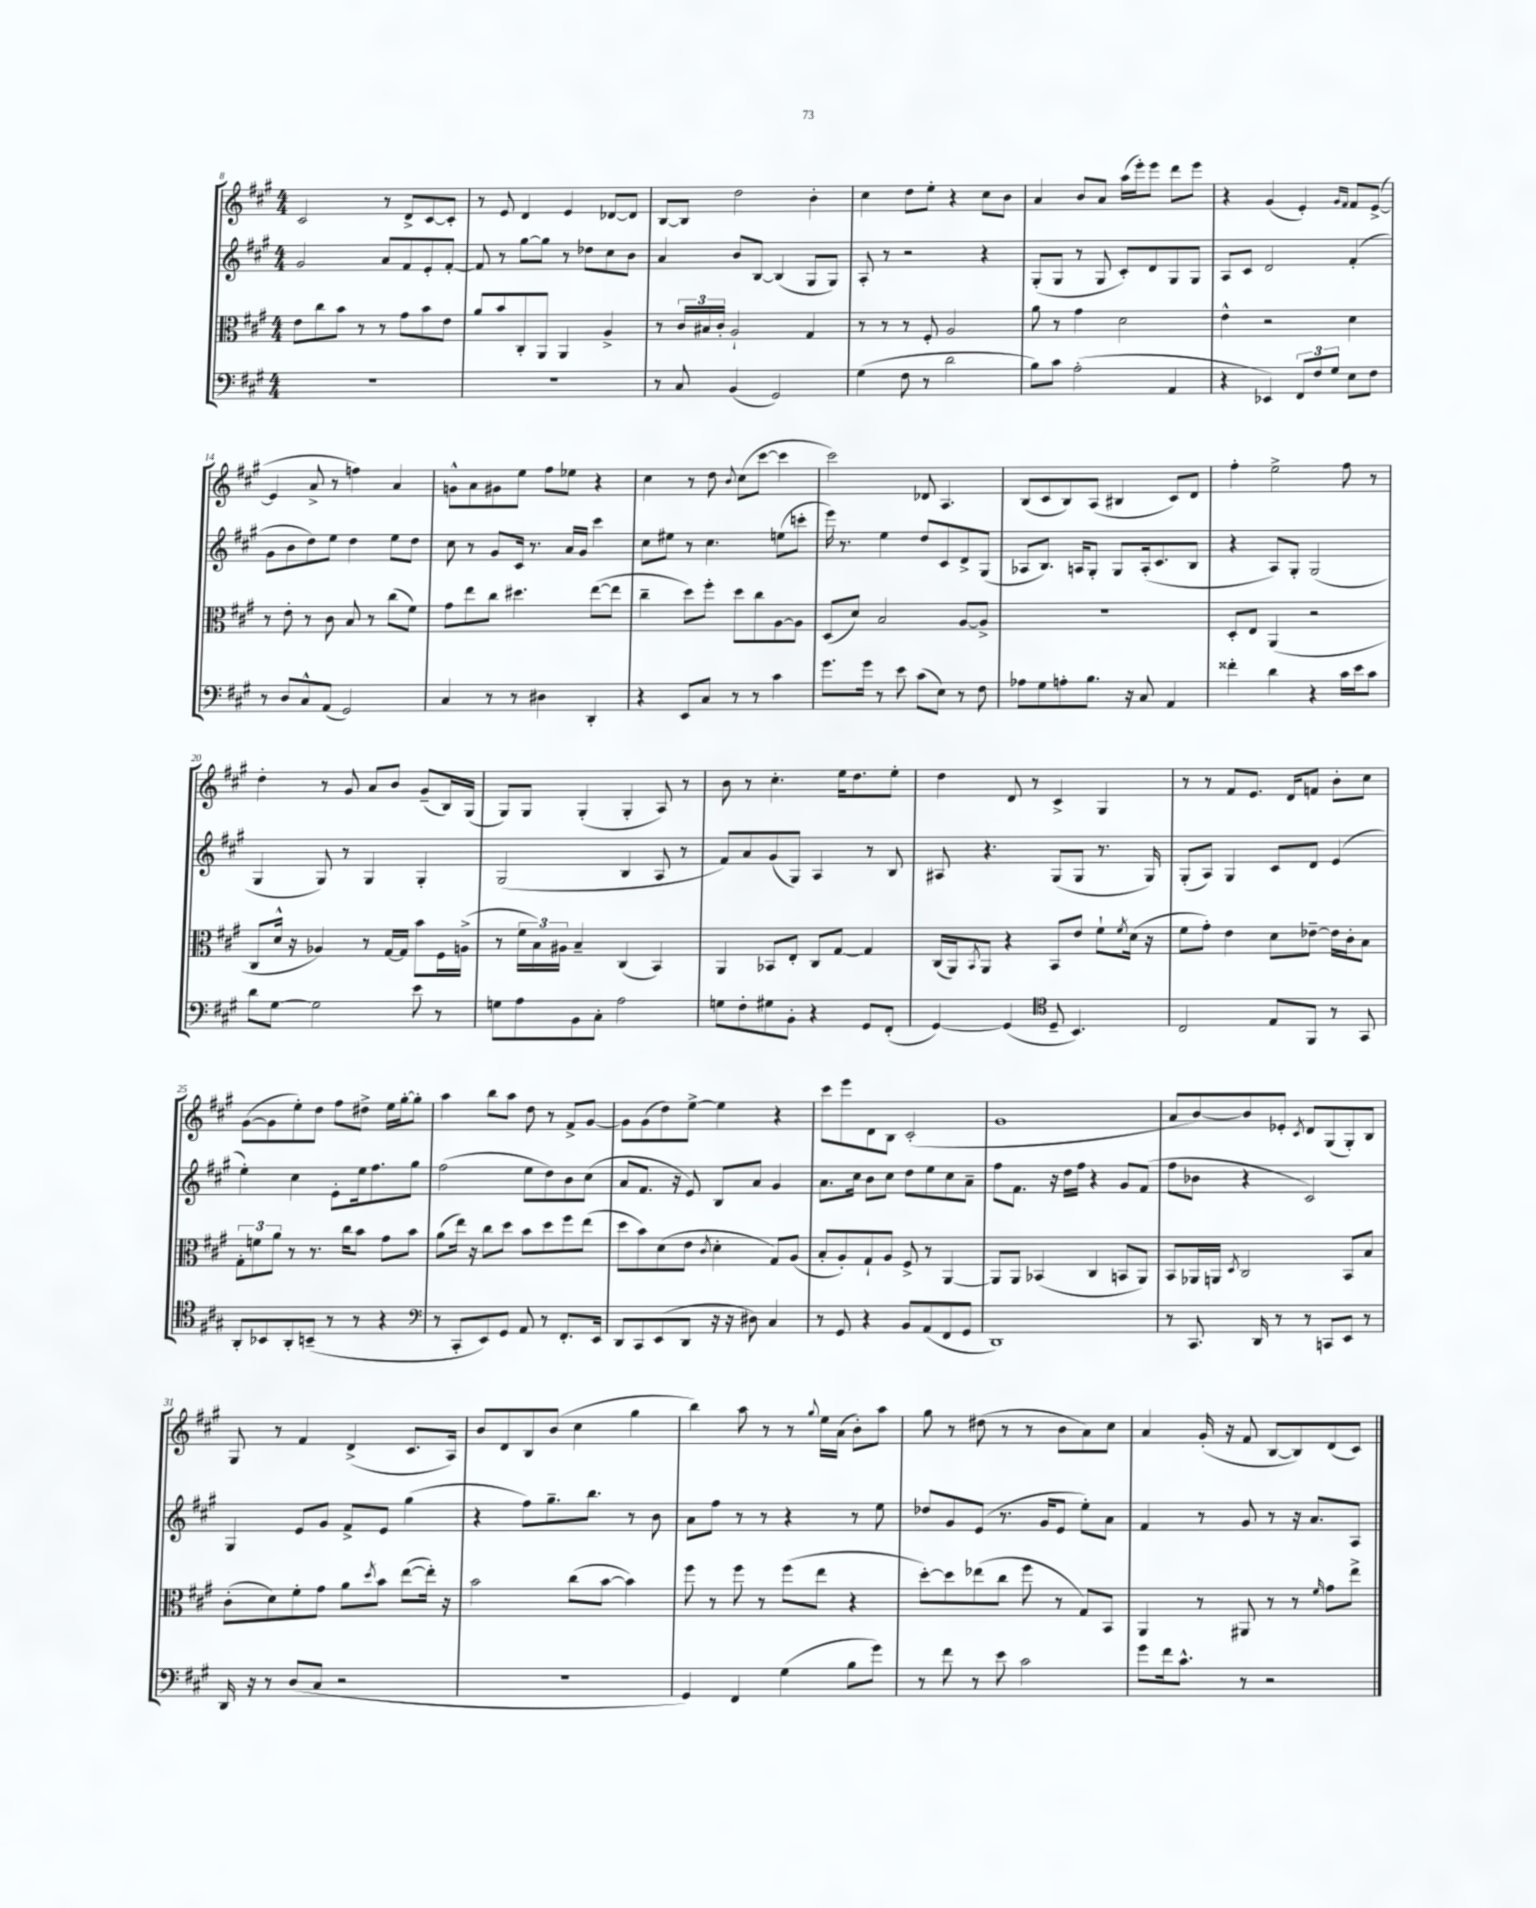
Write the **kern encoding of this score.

**kern	**kern	**kern	**kern
*staff4	*staff3	*staff2	*staff1
*clefF4	*clefC3	*clefG2	*clefG2
*k[f#c#g#]	*k[f#c#g#]	*k[f#c#g#]	*k[f#c#g#]
*M4/4	*M4/4	*M4/4	*M4/4
1r	8e	2g#	2c#
.	8cc#	.	.
.	8b	.	.
.	8r	.	.
.	8r	8a	8r
.	8g#	8f#	8d^
.	8b	8e'	[8c#
.	8e	[8f#'	8c#']
=	=	=	=
1r	8a	8f#]	8r
.	8b	8r	8e
.	8C#'	[8gg#	4d
.	8AA	8gg#]	.
.	4AA	8r	4e
.	.	8dd-	.
.	4A^	8cc#	[8d-
.	.	8b	8d-]
=	=	=	=
8r	8r	4a	[8B
8C#	24c#	.	8B]
.	24B#	.	.
.	24c#'	.	.
(4BB	2A`	8b	2dd
.	.	[8B	.
2GG#)	.	(4B]	.
.	4G#	8G#	4b'
.	.	8G#)	.
=	=	=	=
(4G#	8r	8A'	4cc#
.	8r	8r	.
8F#	8r	2r	8dd
8r	8F#'	.	8ee'
2d	2A	.	4r
.	.	4r	8cc#
.	.	.	8b
=	=	=	=
8B)	8a	(8G#'	4a
8c#	8r	8G#	.
(2A'	4g#	8r	8b
.	.	8G#	8a
.	2d	8c#')	(16aa
.	.	.	16eee')
.	.	8d	8eee
4AA	.	8G#	8ddd
.	.	8G#	8eee
=	=	=	=
4r	4e^^	8A	4r
.	.	8c#	.
4EE-)	2r	2d	(4g#
12FF#	.	.	4e')
12F#	.	.	.
12G#	.	.	.
.	.	.	16qqg#
.	.	.	16qqf#
8E	4d	(4f#'	8f#
8F#	.	.	([8e^
=	=	=	=
8r	8r	8g#	4e]
8D	8e'	8b	.
8C#^^	8r	8dd)	8a^
(8AA	8c#	8ee	8r
2GG#)	8B	4dd	4ff)
.	8r	.	.
.	(8cc#	8ee	4a
.	8f#)	8dd	.
=	=	=	=
4C#	8g#	8cc#	8g^^
.	8ee	8r	8a
8r	8cc#	8g#	8g#
8r	4.dd#	16c#	8ee
.	.	8.r	.
4D#	.	.	8ff#
.	.	16a	8ee-
.	.	16g#	.
4DD'	([8ee	4ccc#	4r
.	8ee]	.	.
=	=	=	=
4r	4cc#~	8cc#	4cc#
.	.	8ee#	.
8EE	8dd)	8r	8r
8C#	8ff#'	4.cc#	8dd
.	.	.	8qqb
8r	8dd	.	(8cc#
8r	8cc#	.	[8ccc#
4c#	[8A	(8ee	4ccc#]
.	8A]	8ccc'	.
=	=	=	=
8.g#	(8D	16eee)	2ccc#)
.	.	8.r	.
.	8d)	.	.
16g#	.	.	.
8r	2B	4ee	.
8e	.	.	.
(8c#	.	8dd	8d-
8E)	.	8c#	4.A
8r	[8A	8d^	.
8F#	8A^]	(8G#	.
=	=	=	=
8A-	1r	8A-	(8B
8G#	.	8.B)	8c#
8A'	.	.	8B)
.	.	16A	.
8.B	.	8G#'	(8A
.	.	8G#	4B#
16r	.	.	.
8C#	.	(16A'	.
.	.	8.c#	.
4AA	.	.	8c#)
.	.	8B	8d
=	=	=	=
4f##'	8D'	4r	4ff#'
.	8E	.	.
4d	(4AA	8A)	2ee^
.	.	8G#'	.
4r	2r	(2G#	.
16c#	.	.	8ff#
16e	.	.	.
8c#	.	.	8r
=	=	=	=
8d	8C#	4G#	4dd'
[8G#	16d^^	.	.
.	16r	.	.
2G#]	4A-)	8G#)	8r
.	.	8r	8g#
.	8r	4G#	8a
.	[16G#	.	8b
.	16G#]	.	.
8e	8b	4G#'	(8g#~
8r	16F#	.	16B)
.	(16A^	.	(16G#
=	=	=	=
8G	8r	(2G#	8G#)
8A	24f#	.	8G#
.	24B)	.	.
.	24A#	.	.
8BB	4B~	.	(4G#'
8C#'	.	.	.
2A	(4C#	4B	4G#'
.	4BB)	8A	8A)
.	.	8r	8r
=	=	=	=
8G	4AA	8f#)	8b
8F#'	.	8a	8r
8G#	8BB-	(8g#	4.cc#'
8BB'	8E'	8G#)	.
4r	8C#	4A	.
.	[8G#	.	16ee
.	.	.	8.dd
8GG#	4G#]	8r	.
(8FF#'	.	8B	8ee'
=	=	=	=
[4GG#)	(16C#	8A#	4dd
.	16AA)	.	.
.	8qBB	.	.
.	8AA	4.r	.
(4GG#]	4r	.	8d
.	.	.	8r
*clefC4	*	*	*
8D~	8BB	(8G#	4c#^
4.BB)	8e	8G#	.
.	8f#`	8.r	4G#
.	8qf#	.	.
.	(16d	.	.
.	16r	16G#)	.
=	=	=	=
2C#	8f#	(8G#'	8r
.	8g#')	8A)	8r
.	4e	4G#	8f#
.	.	.	8.e
8E	8d	8c#	.
.	.	.	16d
8FF#	[8e-~	8d	8f
8r	16e-]	(4e	8b'
.	16c#'	.	.
8GG#	8B	.	8cc#
=	=	=	=
8AA'	12G#'	4ee')	([8g#
.	12f	.	.
8BB-	.	.	8g#]
.	12a	.	.
8AA'	8r	4cc#	8ee')
(8BB~	8.r	.	8dd
8r	.	8e'	8ff#
.	16cc#	.	.
8r	8b	16ee	8dd#^
.	.	8.ff#	.
4r	8g#	.	16ee
.	.	.	[16gg#'
.	8b	8gg#	8gg#']
=	=	=	=
*clefF4	*	*	*
8r	(8a	(2ff#	4aa
8CC#'	16ee)	.	.
.	16r	.	.
8EE)	8cc#	.	8bb
8GG#	8dd	.	8aa
8AA	8b	8ee	8dd
8r	8dd	8dd)	8r
8.FF#'	8ff#	8b	8f#^
.	(8ee	(8cc#	[8g#
16EE	.	.	.
=	=	=	=
8DD	8dd	8a	8g#]
8CC#	8b)	8.f#	(8g#
(8EE	(8d	.	8dd)
.	.	16r	.
8DD	8e	8e)	[8ee^
.	8qc#	.	.
16r	4d'	8B	4ee]
16r	.	.	.
8D#)	.	8a	.
4C#	8G#)	4g#	4r
.	(8A	.	.
=	=	=	=
8r	8B'	8.a	8ccc#
8GG#	8A')	.	8eee
.	.	16cc#	.
4r	8G#`	8b	8d
.	8A	8cc#	8B
8BB	8F#^	8dd	(2c#'
(8AA	8r	8ee	.
8FF#	[4AA	8cc#	.
8GG#	.	8a~	.
=	=	=	=
1DD)	8AA]	8ff#	1g#
.	8AA	8.f#	.
.	(4BB-	.	.
.	.	16r	.
.	.	16dd	.
.	.	16ff#	.
.	4C#	4r	.
.	8BB	8g#	.
.	8AA)	(8f#	.
=	=	=	=
8r	8BB	8ff#	8a
8.CC#	16AA-	8b-	[8b)
.	16AA	.	.
.	8qD	.	.
.	2C#	4r	8b]
16DD	.	.	.
8r	.	.	8e-'
.	.	.	8qc#
8r	.	2c#)	8d
8CC	.	.	(8G#
8EE	8BB	.	8G#')
8r	8B	.	8B
=	=	=	=
16DD	(8c#'	4G#	8G#
16r	.	.	.
8r	8d)	.	8r
(8D	8f#'	8e	4f#
8C#	8g#	8g#	.
2r	8a	8f#^	(4d^
.	8qdd	.	.
.	8b	8e	.
.	([8ee	(4gg#	8.c#
.	16ee'])	.	.
.	16r	.	16A)
=	=	=	=
1r	2b	4r	8b
.	.	.	8d
.	.	8ff#)	8B
.	.	8.gg#~	(8b
.	(8cc#	.	4cc#
.	.	8.bb	.
.	[8b	.	.
.	4b])	8r	4gg#
.	.	8b	.
=	=	=	=
4GG#)	8ff#	8a	4bb)
.	8r	8ff#	.
4FF#	8ff#	8r	8aa
.	8r	8r	8r
(4G#	(8ff#	4r	8r
.	.	.	8qqgg#
.	8ee	.	16ee
.	.	.	(16a
8B	4r	8r	8b')
8g#)	.	8ee	8aa
=	=	=	=
8r	[8dd')	8dd-	8gg#
8f#	8dd]	8g#	8r
8r	(8ee-	(8e	(8dd#
8e	8cc#	8.r	8r
2c#	8ff#	.	8r
.	.	16g#	.
.	8r	8e	8b
.	8G#)	8ee')	8a)
.	8BB	8a	8cc#
=	=	=	=
8g#	4AA	4f#	4a
16f#	.	.	.
8.c#^^	.	.	.
.	8r	8r	(16g#'
.	.	.	16r
8r	8AA#	8g#	8f#
2r	8r	8r	[8B
.	8r	16r	8B])
.	.	8.a	.
.	16qqf#	.	.
.	8g#	.	(8d
.	8ee^	8A	8c#)
==	==	==	==
*-	*-	*-	*-
